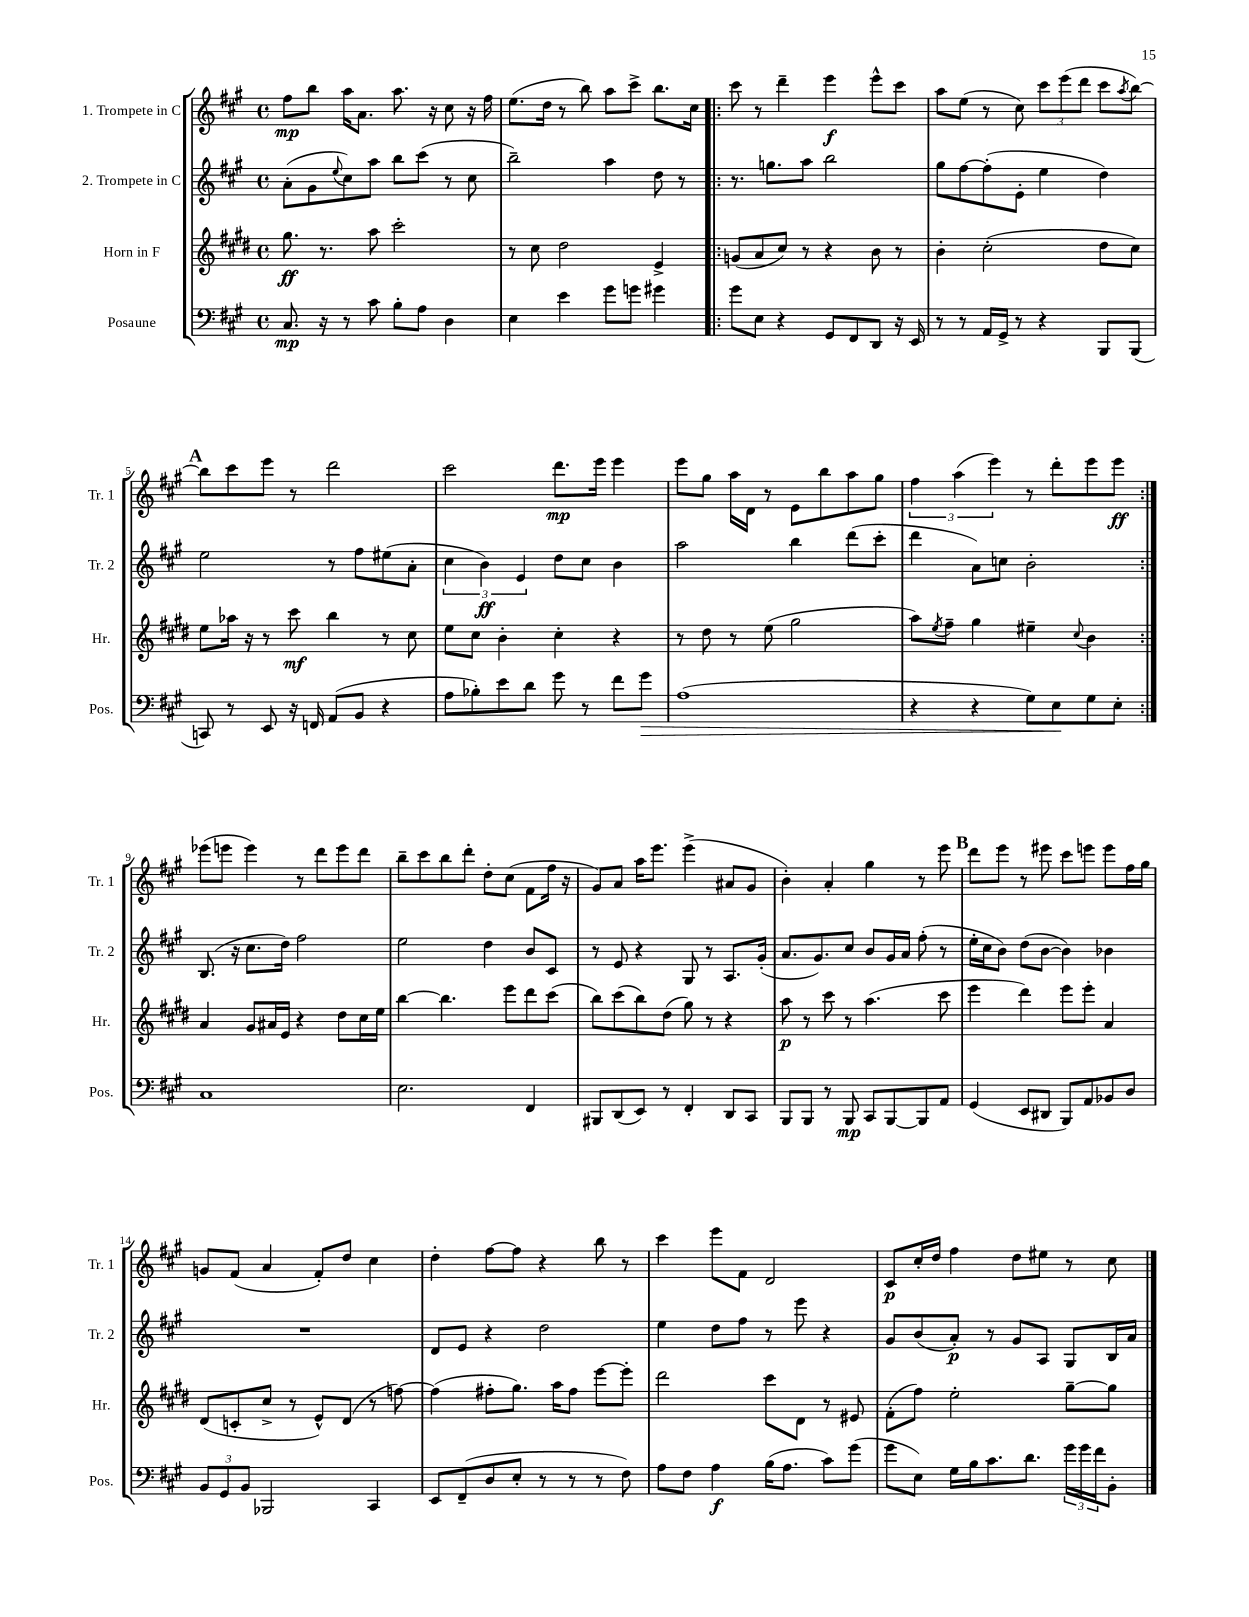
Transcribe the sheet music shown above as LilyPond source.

<<
\new StaffGroup <<
\new Staff = "s0" \with { instrumentName = "1. Trompete in C" shortInstrumentName = "Tr. 1" } {
    \clef treble \key a \major \defaultTimeSignature \time 4/4
    fis''8\mp b''8 a''16 a'8. a''8. r16 cis''8 r16 fis''16 |
    e''8.( d''16 r8 b''8) a''8 cis'''8-> b''8. cis''16 |
    \repeat volta 2 { cis'''8 r8 d'''4-- e'''4\f e'''8-^ cis'''8 |
    a''8 e''8( r8 cis''8) \tuplet 3/2 { cis'''8 e'''8( d'''8 } cis'''8 \acciaccatura { a''8 } b''8~) |
    \mark \markup { \bold "A" } b''8 cis'''8 e'''8 r8 d'''2 |
    cis'''2 d'''8.\mp e'''16 e'''4 |
    e'''8 gis''8 a''16 d'16 r8 e'8 b''8 a''8 gis''8 |
    \tuplet 3/2 { fis''4 a''4( e'''4) } r8 d'''8-. e'''8 e'''8\ff | }
    ees'''8( e'''8 e'''4) r8 d'''8 e'''8 d'''8 |
    b''8-- cis'''8 b''8 d'''8-. d''8-. cis''8( fis'8 fis''16 r16 |
    gis'8) a'8 a''16 e'''8. e'''4->( ais'8 gis'8 |
    b'4-.) a'4-. gis''4 r8 e'''8 |
    \mark \markup { \bold "B" } d'''8 e'''8 r8 eis'''8 cis'''8 e'''8 e'''8 fis''16 gis''16 |
    g'8 fis'8( a'4 fis'8-.) d''8 cis''4 |
    d''4-. fis''8~ fis''8 r4 b''8 r8 |
    cis'''4 e'''8 fis'8 d'2 |
    cis'8\p cis''16-. d''16 fis''4 d''8 eis''8 r8 cis''8 \bar "|." |
}
\new Staff = "s1" \with { instrumentName = "2. Trompete in C" shortInstrumentName = "Tr. 2" } {
    \clef treble \key a \major \defaultTimeSignature \time 4/4
    a'8-.( gis'8 \appoggiatura { e''8 } cis''8) a''8 b''8 cis'''8( r8 cis''8 |
    b''2--) a''4 d''8 r8 |
    \repeat volta 2 { r8. g''8. a''8 b''2 |
    gis''8 fis''8~ fis''8-.( e'8-. e''4 d''4) |
    \mark \markup { \bold "A" } e''2 r8 fis''8 eis''8( a'8-. |
    \tuplet 3/2 { cis''4 b'4\ff) e'4 } d''8 cis''8 b'4 |
    a''2 b''4 d'''8( cis'''8-. |
    d'''4 a'8) c''8 b'2-. | }
    b8.( r16 cis''8. d''16) fis''2 |
    e''2 d''4 b'8 cis'8 |
    r8 e'8 r4 gis8 r8 a8. gis'16-.( |
    a'8. gis'8.) cis''8 b'8 gis'16 a'16 fis''8-.( r8 |
    \mark \markup { \bold "B" } e''16-. cis''16 b'8) d''8( b'8~ b'4) bes'4 |
    R1 |
    d'8 e'8 r4 d''2 |
    e''4 d''8 fis''8 r8 e'''8 r4 |
    gis'8 b'8( a'8-.\p) r8 gis'8 a8 gis8 b16 a'16 \bar "|." |
}
\new Staff = "s2" \with { instrumentName = "Horn in F" shortInstrumentName = "Hr." } {
    \clef treble \key e \major \defaultTimeSignature \time 4/4
    gis''8.\ff r8. a''8 cis'''2-. |
    r8 cis''8 dis''2 e'4-> |
    \repeat volta 2 { g'8( a'8 cis''8) r8 r4 b'8 r8 |
    b'4-. cis''2-.( dis''8 cis''8) |
    \mark \markup { \bold "A" } e''8 aes''16 r16 r8 cis'''8\mf b''4 r8 cis''8 |
    e''8 cis''8 b'4-. cis''4-. r4 |
    r8 dis''8 r8 e''8( gis''2 |
    a''8) \acciaccatura { e''8 } fis''8-- gis''4 eis''4-- \appoggiatura { cis''8 } b'4 | }
    a'4 gis'8 ais'16 e'16 r4 dis''8 cis''16 e''16 |
    b''4~ b''4. e'''8 dis'''8 cis'''8( |
    b''8) cis'''8( b''8) dis''8( gis''8) r8 r4 |
    a''8\p r8 cis'''8 r8 a''4.( cis'''8 |
    \mark \markup { \bold "B" } e'''4 dis'''4) e'''8 e'''8-. a'4 |
    dis'8( c'8-. cis''8-> r8 e'8-^) dis'8( r8 f''8~) |
    f''4( fis''8-. gis''8.) a''16 fis''8 e'''8~ e'''8-. |
    dis'''2 cis'''8 dis'8 r8 eis'8 |
    fis'8-.( fis''8) e''2-. gis''8~-- gis''8 \bar "|." |
}
\new Staff = "s3" \with { instrumentName = "Posaune" shortInstrumentName = "Pos." } {
    \clef bass \key a \major \defaultTimeSignature \time 4/4
    cis8.\mp r16 r8 cis'8 b8-. a8 d4 |
    e4 e'4 gis'8 g'8 gis'4 |
    \repeat volta 2 { gis'8 e8 r4 gis,8 fis,8 d,8 r16 e,16 |
    r8 r8 a,16 gis,16-> r8 r4 b,,8 b,,8( |
    \mark \markup { \bold "A" } c,8) r8 e,8 r16 f,16 a,8( b,8 r4 |
    a8 bes8-.) e'8 d'8 gis'8 r8 fis'8 gis'8\> |
    a1( |
    r4 r4 gis8) e8\! gis8 e8-. | }
    cis1 |
    e2. fis,4 |
    bis,,8 d,8( e,8) r8 fis,4-. d,8 cis,8 |
    b,,8 b,,8 r8 b,,8\mp cis,8 b,,8~ b,,8 a,8 |
    \mark \markup { \bold "B" } gis,4( e,8 dis,8 b,,8) a,8 bes,8 d8 |
    \tuplet 3/2 { b,8 gis,8 b,8 } bes,,2 cis,4 |
    e,8 fis,8--( d8 e8-. r8 r8 r8 fis8) |
    a8 fis8 a4\f b16( a8. cis'8) gis'8( |
    gis'8 e8) gis16 b16 cis'8. d'8. \tuplet 3/2 { gis'16 gis'16 fis'16 } b,8-. \bar "|." |
}
>>
>>
